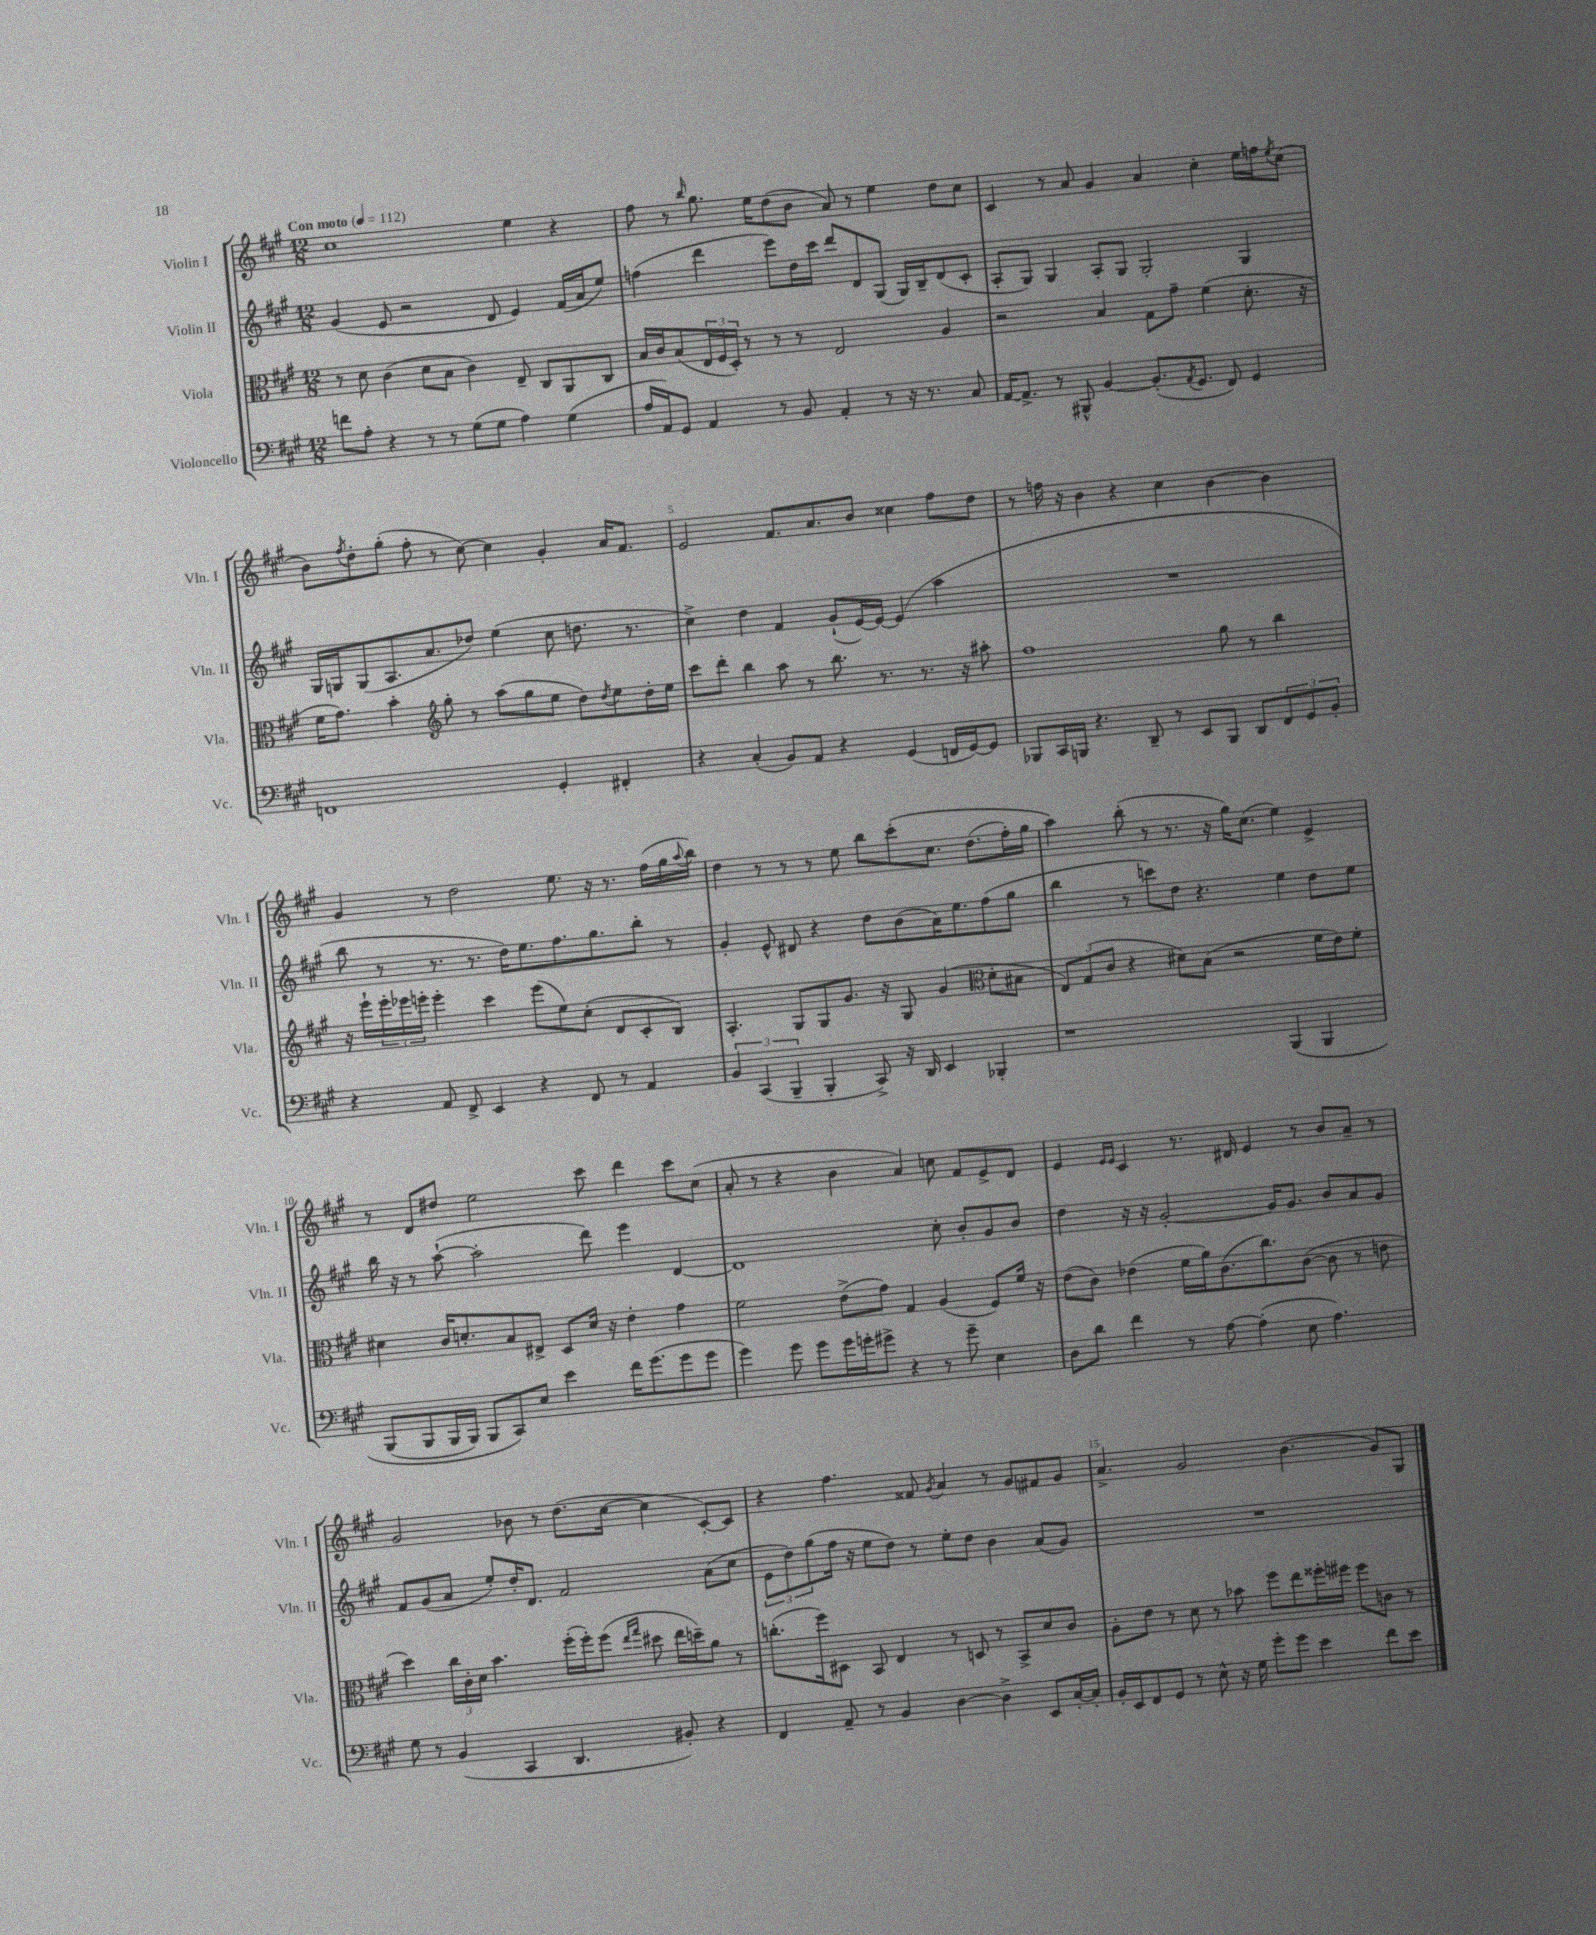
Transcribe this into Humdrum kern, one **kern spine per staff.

**kern	**kern	**kern	**kern
*staff4	*staff3	*staff2	*staff1
*clefF4	*clefC3	*clefG2	*clefG2
*k[f#c#g#]	*k[f#c#g#]	*k[f#c#g#]	*k[f#c#g#]
*M12/8	*M12/8	*M12/8	*M12/8
*MM112	*MM112	*MM112	*MM112
8f	8r	(4g#	1cc#
8A'	8d	.	.
4r	(4c#	8e	.
.	.	2r	.
8r	8d	.	.
8r	8B	.	.
(8G#	4c#)	.	.
8G#	.	8d	.
4A)	8E~	4e)	4ee
.	8C#	.	.
(4G#	8AA	(16f#	4r
.	.	16a	.
.	8C#	8ee)	.
=	=	=	=
16A	16B	(4ff	8ff#
16AA)	16c#	.	.
8GG#	(8B	.	8r
.	.	.	16qqbb
4AA	24E	4ddd	8.gg#
.	24F#	.	.
.	24D')	.	.
.	8r	.	.
.	.	.	16ee
8r	8r	8eee)	(8dd
8BB	8r	16dd	8b
.	.	16ccc#	.
4AA'	2E	8ddd	8a)
.	.	8d	8r
8r	.	(8G#	4ee
16r	.	16G#)	.
8.r	.	16B~	.
.	4A	(8d	8dd
8C#	.	8c#'	8cc#
=	=	=	=
[16AA	2r	8A'	4c#
8.AA^]	.	.	.
.	.	8G#)	.
8r	.	4G#	8r
8BBB#^^	.	.	8a
[4BB	4B	8A'	4g#
.	.	8G#	.
(8.BB']	8G#	2G#'	4a
.	8g#~	.	.
8qAA	.	.	.
8.GG#	.	.	.
.	(4f#	.	4cc#'
8FF#)	.	.	.
4GG#	8.d'	4G#	16ee
.	.	.	16ff
.	.	.	8qee
.	.	.	(8cc#
.	16r	.	.
=	=	=	=
1FF	16f#	16G#	8b)
.	8.g#)	16G	.
.	.	.	8qff#
.	.	(8G	8dd'
.	4b'	8.A	(8gg#'
.	.	.	8ff#'
.	.	8.a	.
*	*clefG2	*	*
.	8gg#'	.	8r
.	8r	8dd-)	[8cc#)
.	(8aa	(4ee	4cc#]
.	8gg#	.	.
4GG#'	8ee	8cc#	4g#'
.	8dd)	8.dd	.
.	8qdd	.	.
4FF#'	8ee	.	16a
.	.	8.r	8.f#
.	16dd'	.	.
.	16ee	.	.
=	=	=	=
4r	8ccc#	4cc#^)	2e
.	8ddd'	.	.
(4C#'	4bb	4dd	.
8BB)	8aa	4f#	8.f#
8AA	8r	.	.
.	.	.	8.a
4r	8.bb	(8g#`	.
.	.	[16e)	8b
.	8.r	16e_	.
(4GG#	.	(4e]	4cc##
.	8.r	.	.
16FF	.	4aa	8ff#
[16GG#)	16r	.	.
8GG#]	8aa#'	.	8dd
=	=	=	=
8BBB-	1ff#	1.r	8r
16CC#	.	.	16ff
16BBB	.	.	16r
4.r	.	.	4b
.	.	.	4r
8DD~	.	.	.
8r	.	.	4cc#
8EE	.	.	.
8BBB	8gg#	.	[4b
8DD	8r	.	.
12FF#	4bb	.	4b]
12GG#	.	.	.
12BB'	.	.	.
=	=	=	=
4r	16r	8bb	4g#
.	16eee`	.	.
.	24eee'	8r	.
.	24eee-	.	.
.	24eee'	.	.
8AA	4eee'	8.r	8r
8FF#^	.	.	2dd
.	.	8.r	.
4EE	4ccc#	.	.
.	.	16dd)	.
.	.	8.ee	.
4r	(8eee	.	.
.	8ee)	8.ff#	8.ee
8FF#	(8cc#'	.	.
.	.	8.gg#	16r
8r	8d	.	8.r
4AA	8c#'	8bb'	.
.	.	.	(16ff#
.	8B)	8r	16gg#
.	.	.	8qqaa
.	.	.	16bb)
=	=	=	=
6BB	4.A'	4g#'	4dd
(6CC#	.	.	.
.	.	8e^^	8r
6BBB~	.	.	.
.	8G#	8d#	8r
4BBB'	8G#	4r	8r
.	8.g#	.	8ee
8CC#^)	.	8dd	8bb
.	16r	.	.
16r	8G#	(8b	&(8ccc#'
16DD	.	.	.
4EE	(4g#	16a)	8.cc#
.	.	8.ee	.
.	.	.	(8.dd
*	*clefC3	*	*
4BBB-'	8d'	(8ff#	.
.	8B#	8gg#	16ff#')
.	.	.	16gg#
=	=	=	=
1r	12E)	4bb	4aa&)
.	(12G#	.	.
.	12c#	.	.
.	4r	8r	(8bb'
.	.	8ccc)	8r
.	8d#)	8dd	8.r
.	(8B	4.r	.
.	.	.	16r
.	2r	.	16gg#)
.	.	.	(8.cc#
&(4BBB	.	4ee	4ee)
4BBB	16f#	8dd	4e^
.	16e)	.	.
.	8f#'	8ee	.
=	=	=	=
(8BBB	4d#	16bb	8r
.	.	16r	.
8BBB	.	8r	8d
16BBB	16c#	([8aa`	8dd#
16BBB)	8.d'	.	.
8BBB	.	2aa']	2ee
8CC#&)	8B	.	.
8E	8E#^	.	.
4e	8D	.	.
.	16d	8ddd)	8ccc#
.	16r	.	.
16f#	4e'	4eee	4ddd
(8.g#	.	.	.
8g#	4g#	[4d	8ccc#
8g#	.	.	(8cc#
=	=	=	=
4g#)	2f#	1d]	8a'
.	.	.	8r
8g#	.	.	4r
8g#	.	.	.
16g#	(8e^	.	4b
16g'	.	.	.
8g#^	8g#)	.	.
4r	4G#	.	4a)
8r	(4A	8cc#'	8cc
8g#~	.	8b'	8f#
4E	8F#)	8g#	8e^
.	16f#	8b	8d
.	16r	.	.
=	=	=	=
8D	(8e	4dd	4e
8d	8c#)	.	.
.	.	.	16qqe
.	.	.	16qqe
4f#	(4e-	16r	4c#
.	.	16r	.
.	.	[2g#'	.
8r	16f#	.	8.r
.	16a)	.	.
[8A	(8.c#	.	.
.	.	.	16d#
(4A']	.	.	4e
.	8.cc#)	.	.
.	.	16g#]	.
.	.	8.g#	.
8E	([8c#	.	8r
4.A)	8c#]	8b	8b
.	8r	8a	8a~
.	8e	8g#	8r
=	=	=	=
8G#	4dd)	8f#	2g#
8r	.	(8g#	.
(4BB	24cc#	8a	.
.	24c#'	.	.
.	24d	.	.
.	4.b	8ee')	.
4CC#	.	16dd'	8b-
.	.	8.d	.
.	.	.	8r
4.DD	(16ff#'	2f#	(8.dd
.	16ff#')	.	.
.	(8ff#	.	.
.	.	.	[16cc#
.	16qqee	.	.
.	16qqgg#	.	.
.	8dd#	.	4cc#]
8BB#')	16ee	.	.
.	16dd~)	.	.
4r	8a	(8a	[8c#')
.	8r	8cc#	8c#]
=	=	=	=
4FF#	(8.cc'	12e	4r
.	.	12dd)	.
.	.	(12gg#	.
.	16ff#)	.	.
8AA~	8D#	16ff#	4.ff#
.	.	16r	.
8r	8BB	8ee	.
4BB	4E	8dd)	.
.	.	8r	8f##
.	.	.	8qg#
[4D	8r	8ee'	4a
.	8D	8dd	.
4D^]	8r	4b	8r
.	8BB^	.	8g#
8EE	8d	(8a	8f#
[16C#'	8c#	8g#)	8g#
16C#']	.	.	.
=	=	=	=
16BB'	8A'	1.r	4.a^
16EE	.	.	.
8FF#	8e	.	.
8GG#	8r	.	.
8r	8d	.	2g#
8E^^	8r	.	.
16r	8b-	.	.
16G#	.	.	.
8g#'	8ff#	.	.
8g#	8ee	.	(4.b
4e	16ff##'	.	.
.	16ff#	.	.
.	8ff#	.	.
8f#	8c	.	8g#)
8e	8r	.	8G#
==	==	==	==
*-	*-	*-	*-
